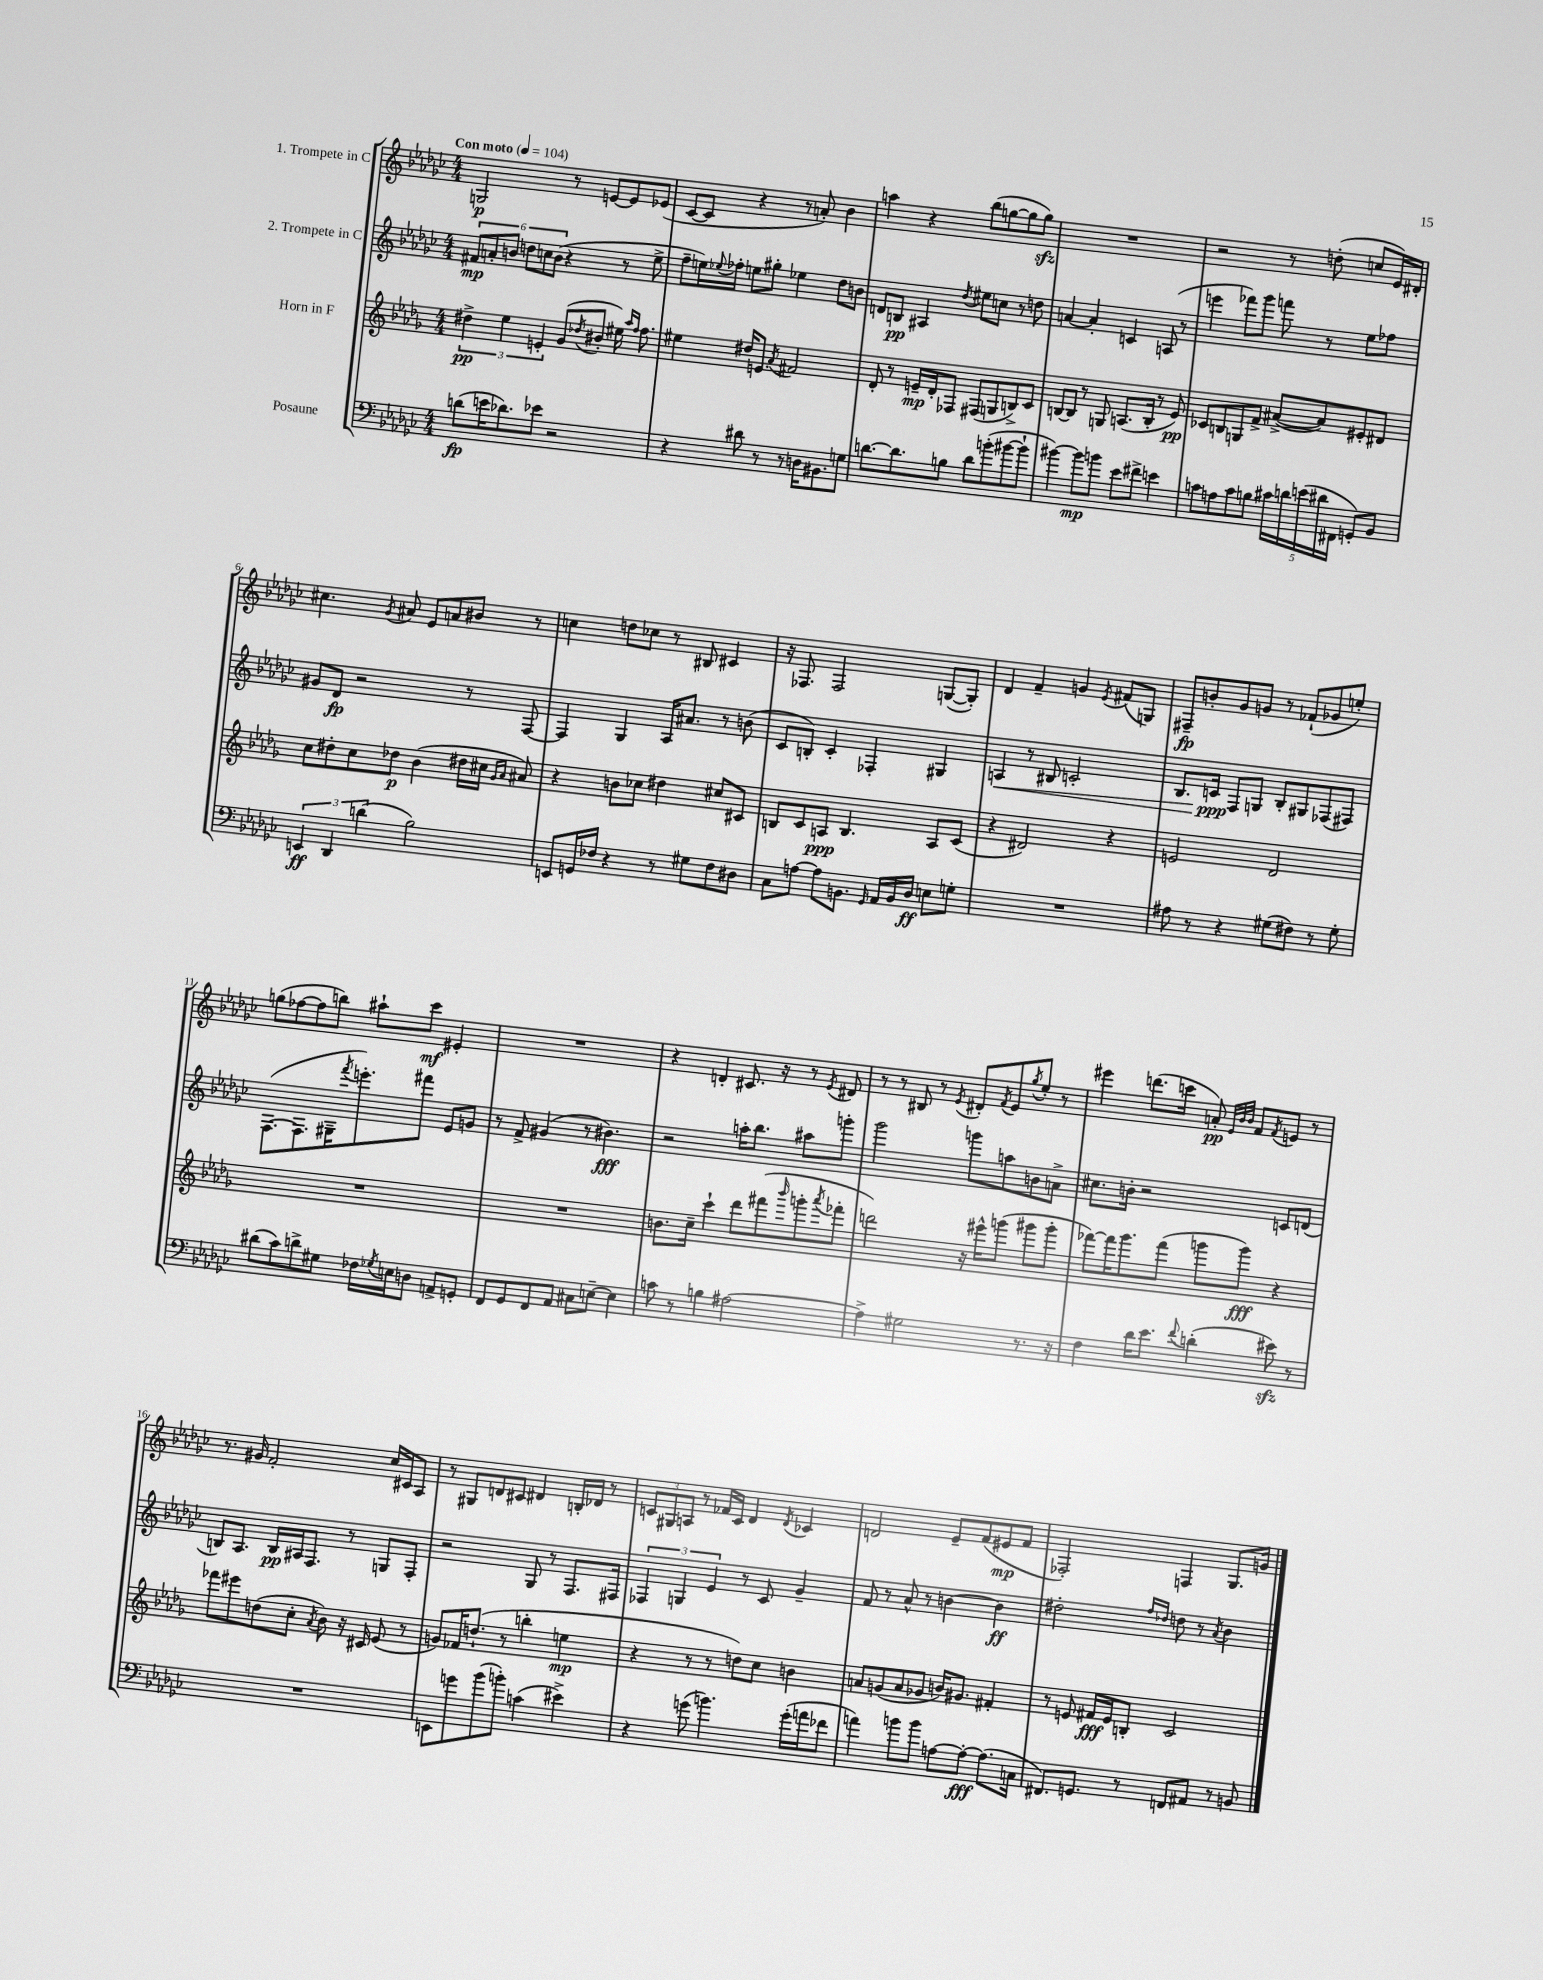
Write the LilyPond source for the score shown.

<<
\new StaffGroup <<
\new Staff = "s0" \with { instrumentName = "1. Trompete in C" } {
    \clef treble \key ges \major \numericTimeSignature \time 4/4 \tempo "Con moto" 4 = 104
    g2\p r8 e'8~ e'8 ees'8( |
    ces'8~ ces'8 r4 r8 a'8-.) bes'4 |
    a''4 r4 bes''8( g''8~ g''8 g''8\sfz) |
    R1 |
    r2 r8 d''8-.( c''8 ees'16) dis'16-. |
    cis''4. \acciaccatura { ges'8 } ais'8 ees'8 a'8 bis'8 r8 |
    c''4 d''8 ces''8 r8 bis8 cis'4 |
    r16 fes8. fes2 g8~( g8-.) |
    des'4 f'4-- g'4 \acciaccatura { ees'8 } fis'8( g8) |
    fis8--\fp b'8-. ges'8 g'8 r8 fes'8-!( ges'8 e''8-.) |
    g''8( fes''8~ fes''8 b''8) ais''8-! ces'''8\mf eis'4-. |
    R1 |
    r4 d'4-. cis'8. r16 r8 \acciaccatura { ees'8 } dis'8 |
    r8 r8 bis8 r8 \acciaccatura { ees'8 } dis'8-. \acciaccatura { f'8 } ees'8 \acciaccatura { ges''8 } ees''8-. r8 |
    eis'''4 d'''8.( c'''16 a'8-.\pp) \grace { ees'32 bes'32 bes'32 } f'8 \acciaccatura { f'8 } e'8 r8 |
    r8. gis'16 f'2-. ces''16 cis'16 aes8 |
    r8 gis8 d'8 cis'8 dis'4 b16-. des'16 r8 |
    \tuplet 3/2 { c'8 gis8 a8 } r8 fes'16 c'16 des'4 \acciaccatura { des'8 } ces'4 |
    d'2 ees'8-- f'8( eis'8\mp f'8 |
    fes2-.) f4 ges8. g'16 \bar "|." |
}
\new Staff = "s1" \with { instrumentName = "2. Trompete in C" } {
    \clef treble \key ges \major \numericTimeSignature \time 4/4
    \tuplet 6/4 { fis'8\mp a'8-. b'8 d''8 c''8 b'8( } r4 r8 ees''8-> |
    f''8-- e''16) \appoggiatura { ees''8 } fes''16-. e''8 gis''8-. ees''4 des''8 b'8 |
    d'8 b8\pp ais4 \acciaccatura { des''8 } eis''8 c''8 r8 d''8 |
    a'4~ a'4-. c'4 a8( r8 |
    e'''4 fes'''8) ges'''8 f'''8 r8 ees''8 fes''8 |
    gis'8 des'8\fp r2 r8 f8~ |
    f4 ges4 aes16 ais'8. r8 b'8( |
    ces'8 b8-.) ces'4-. fes4-. gis4 |
    a4\< r8 bis8 c'2-. |
    bes8. c'16\ppp\! f8 g8 bes8-. gis8 fes8( fis8) |
    f8.~( f8. gis16-- \acciaccatura { f'''8 } e'''8.-.) fis'''8 ees'8 g'8 |
    r8 f'8-> gis'4( r8 bis'4.\fff) |
    r2 a''16-. bes''8. ais''8 g'''8-. |
    ges'''2 g'''8 a''8 b'8 a'8-> |
    cis''8. b'16-. r2 c'8 d'8( |
    b8) aes8. b16\pp ais16 f8. r8 g8 f8-. |
    r2 ges8 r8 f8. fis16 |
    \tuplet 3/2 { fes4 g4 ees'4 } r8 ces'8 ges'4-- |
    f'8 r8 aes'8-^ r8 b'4~ b'4\ff |
    dis''2-. \grace { f''16 des''16 } d''8 r8 \acciaccatura { aes'8 } bes'4 \bar "|." |
}
\new Staff = "s2" \with { instrumentName = "Horn in F" } {
    \clef treble \key des \major \numericTimeSignature \time 4/4
    \tuplet 3/2 { dis''4->\pp ees''4 e'4-. } ges'8( \acciaccatura { des''8 } bis'8-. eis''16) \grace { aes''16 f''16 } f''8. |
    eis''4 dis''16 e'8. \acciaccatura { aes'8 } fis'2 |
    des'8-. r8 e'16--\mp des'16-. fes8 fis8( g8 b8->) c'8 |
    b8~ b8 r8 g8 a8.( b16-. r8 ees'8\pp) |
    ces'8 b8 g8 f'8-> ais'8~->( ais'8) eis'8-. dis'8 |
    c''8 dis''8-. c''8 des''8\p bes'4( dis''16 cis''16 \grace { ges'16 aes'16 } ais'8) |
    r4 b'8 ces''8 dis''4 cis''8 cis'8 |
    b8 c'8 a8\ppp b4. a8 c'8( |
    r4 dis'2) r4 |
    e'2 des'2 |
    R1 |
    R1 |
    b'8. c''16-- c'''4-! des'''8 fis'''8( \grace { bes'''16 } g'''8-. \acciaccatura { aes'''8 } fes'''8-. |
    d'''2) r16 eis'''16-^ g'''8( gis'''8 gis'''8-. |
    fes'''8~) fes'''16 ges'''8. fes'''8( g'''8 g'''8\fff) r4 |
    fes'''8 eis'''8 d''8( c''8-. \acciaccatura { aes'8 } bes'8) r16 cis'16 ees'8( r8 |
    g'8) fes'16 d''8.-!( r8 b''4-. e''4\mp |
    r4 r8 r8 d''8) c''8 b'4 |
    a'8 g'8( a'8 ges'8 b'16) gis'8. fis'4-. |
    r8 e'8 fis'16\fff e'16 b8-. c'2 \bar "|." |
}
\new Staff = "s3" \with { instrumentName = "Posaune" } {
    \clef bass \key ges \major \numericTimeSignature \time 4/4
    d'8\fp( e'16 des'8.) ees'8 r2 |
    r4 dis'8 r8 r8 d16 bis,8. g8 |
    d'8.~ d'8. b8 d'8 b'8-.( bis'8~ bis'8-! |
    bis'4~) bis'8\mp b'8 ees'8 fis'8-> e'4 |
    c'8 a8 c'8 b8 \tuplet 5/4 { cis'16 d'16 e'16( dis'16 fis,16 } g,8-.) bes,8 |
    \tuplet 3/2 { e,4\ff des,4 d'4( } bes2) |
    e,8 g,16 fes16 r4 r8 gis8 fes8 dis8 |
    ces8 a8~ a8 b,8. \grace { ges,16 } aes,16 b,16 des16\ff e8 g8-. |
    R1 |
    ais8 r8 r4 gis8( fis8) r8 gis8-. |
    dis'8( ces'8) d'8-> gis8 fes16 \acciaccatura { ges8 } e16 d8 a,8-> g,8-. |
    f,8 ges,8 f,8 aes,8 cis8 e8~-- e4 |
    c'8 r8 b4 ais2~ |
    ais4-> gis2 r8. r16 |
    f4 des'16 ees'8. \appoggiatura { f'8 } d'4-.( eis'8\sfz) r8 |
    R1 |
    e,8 g'8 bes'8( b'8-.) c'4( eis'4->) |
    r4 g'8( b'4.) g'16-.( a'16 fes'8 |
    a'4) b'8 b'8 a8~ a8~-.\fff a8.( c16 |
    fis,8.) g,8. r8 f,8 ais,8 r8 b,8 \bar "|." |
}
>>
>>
